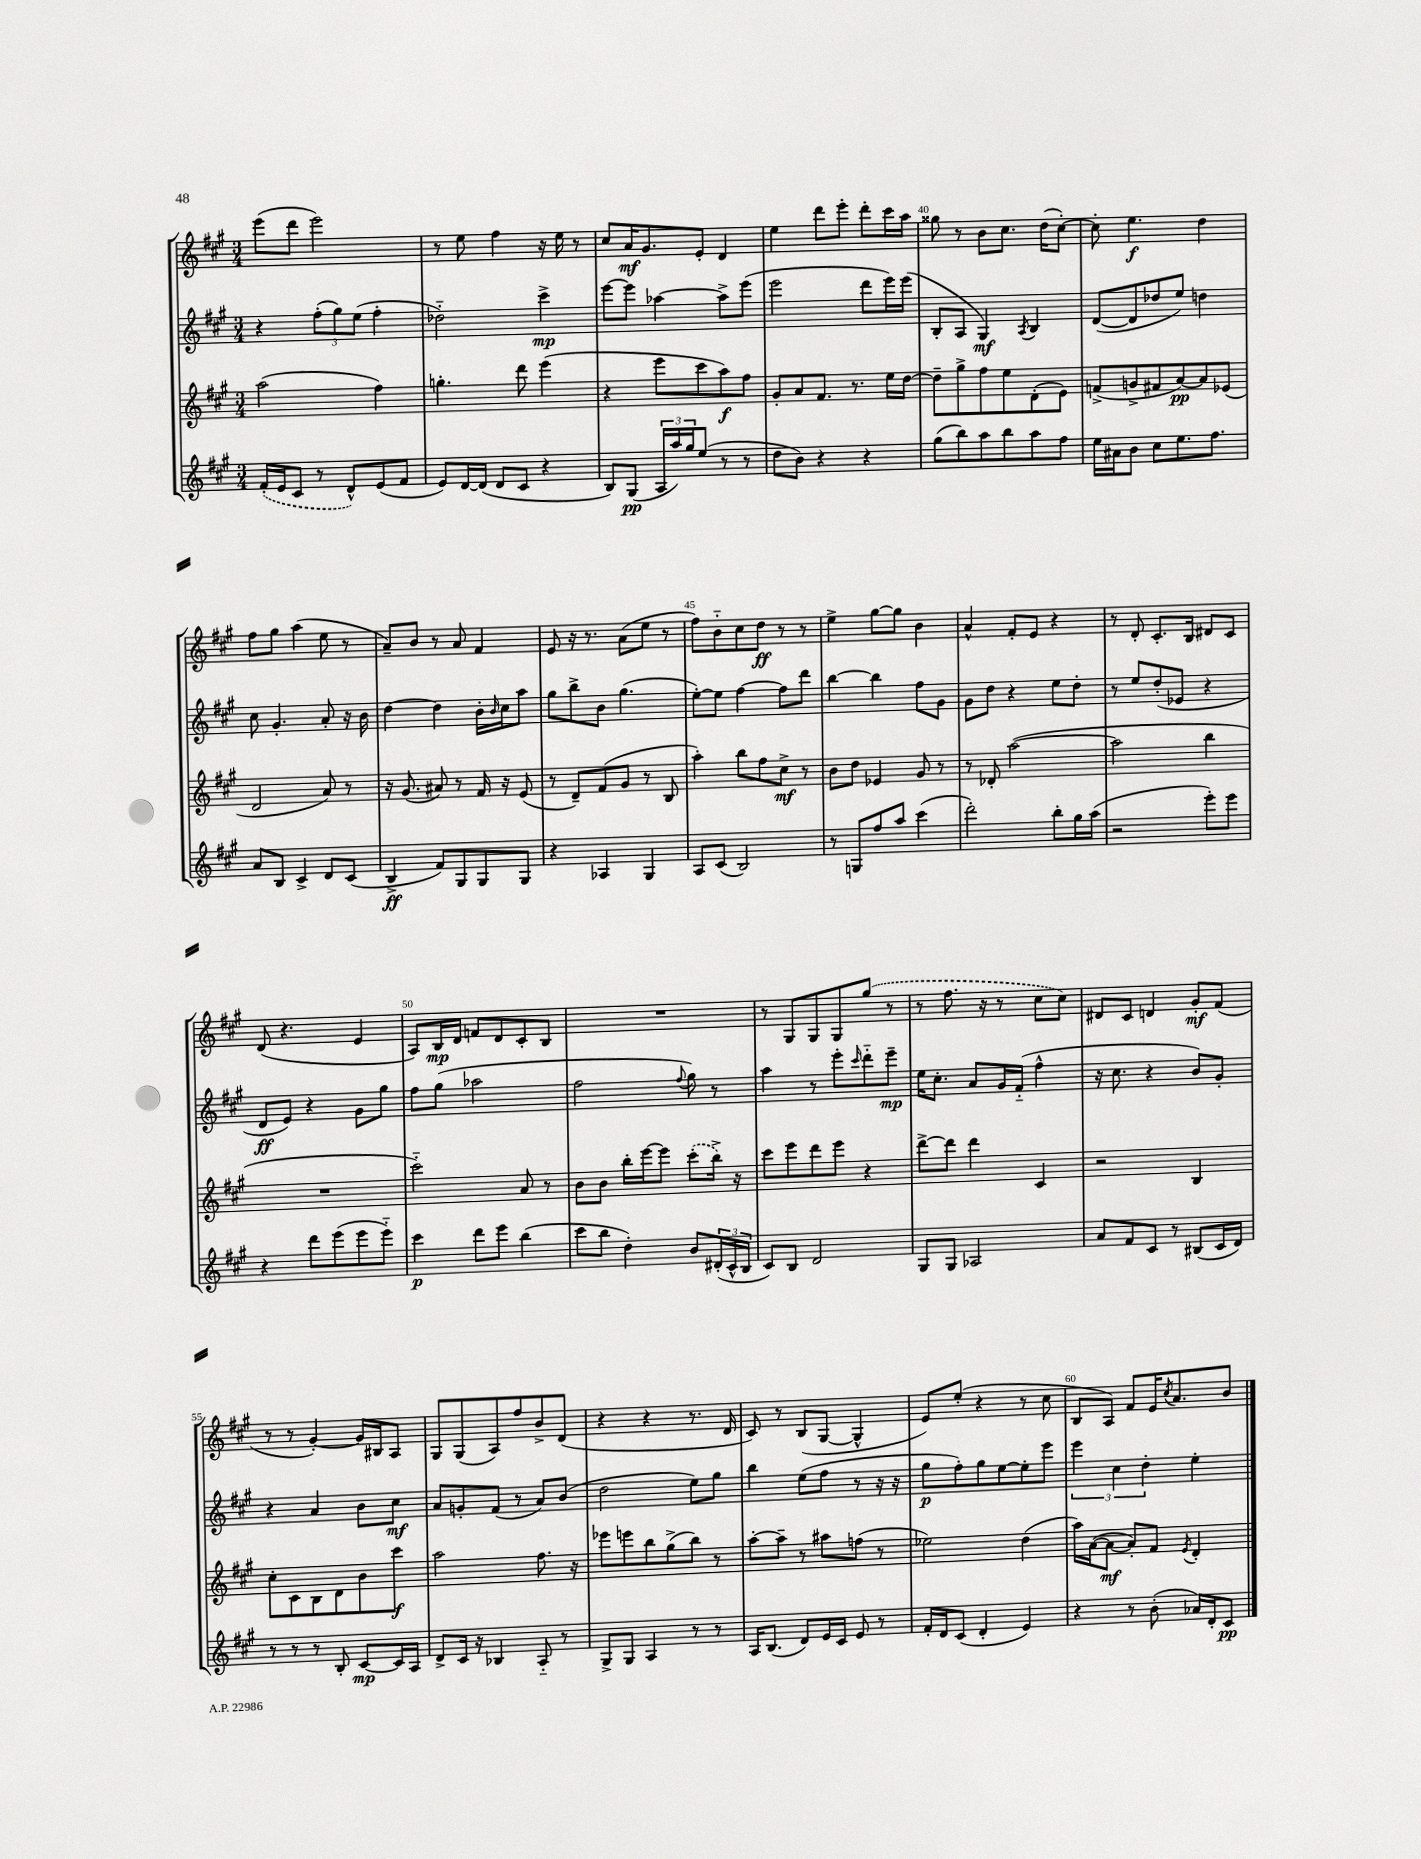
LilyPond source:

<<
\new StaffGroup <<
\new Staff = "s0" {
    \clef treble \key a \major \numericTimeSignature \time 3/4
    e'''8( d'''8 e'''2) |
    r8 e''8 fis''4 r16 e''16 r8 |
    cis''8 a'16\mf gis'8. e'8-. d'4 |
    e''4 d'''8 e'''8-. d'''8-. cis'''16 a''16 |
    gisis''8 r8 b'8 cis''8. d''16( cis''8~-.) |
    cis''8-. e''4.\f d''4 |
    fis''8 gis''8 a''4( e''8 r8 |
    a'8--) b'8 r8 a'8 fis'4 |
    e'8 r16 r8. a'8( e''8 r8 |
    fis''8) b'8-_ cis''8 d''8\ff r8 r8 |
    e''4-> gis''8~ gis''8 b'4 |
    a'4-^ fis'8-. e'8 r4 |
    r8 d'8-. cis'8.-. b16 dis'8 cis'8 |
    d'8( r4. e'4 |
    a8) b16\mp d'16 f'8 d'8 cis'8-. b8 |
    R2. |
    r8 gis8 gis8 gis8 \once \slurDashed gis''8( r8 |
    r8 fis''8. r16 r8 cis''8 cis''8) |
    dis'8 cis'8 d'4 gis'8-.\mf fis'8( |
    r8 r8 gis'4~-.) gis'16 bis16 a8 |
    gis8 gis8( a8) fis''8 b'8-> d'8( |
    r4 r4 r8. d'16 |
    cis'8) r8 b8( gis8~ gis4-^ |
    e'8) e''8-.( r4 r8 cis''8 |
    b8 a8) fis'8 e'16 \acciaccatura { cis''8 } a'8. b'8 \bar "|." |
}
\new Staff = "s1" {
    \clef treble \key a \major \numericTimeSignature \time 3/4
    r4 \tuplet 3/2 { fis''8-.( gis''8) e''8( } fis''4-. |
    des''2-_) cis'''4->\mp |
    e'''8~ e'''8 aes''4~ aes''8-> e'''8( |
    e'''2 d'''8 e'''16) e'''16( |
    b8-. a8 gis4\mf) \acciaccatura { a8 } b4 |
    d'8~( d'8 des''8 e''8) d''4 |
    cis''8 gis'4.-. a'8-. r16 b'16 |
    d''4~ d''4 b'16-. \grace { b'16 } cis''16 a''8 |
    gis''8 b''8-> b'8 gis''4.( |
    e''8~-.) e''8 fis''4~ fis''8 d'''8 |
    b''4~ b''4 fis''8 gis'8 |
    gis'8 d''8 r4 e''8 d''8-. |
    r8 e''8 d''8-.( ees'8 r4 |
    d'8\ff e'8) r4 gis'8 gis''8 |
    fis''8 gis''8( aes''2 |
    fis''2 \appoggiatura { fis''8 } gis''8) r8 |
    a''4 r8 e'''8-. \grace { cis'''16 } d'''8-_ e'''8--\mp |
    e''16 cis''8.-. a'8 gis'16 fis'16-_( fis''4-^ |
    r16 cis''8. r4 b'8) gis'8-. |
    r4 a'4 b'8 cis''8\mf |
    a'8 g'8-. fis'8( r8 a'8) b'8( |
    d''2 e''8) gis''8 |
    b''4 e''8( fis''8 r8 r16 r16 |
    gis''8\p fis''8-.) gis''8 e''8~ e''8-. e'''8 |
    \tuplet 3/2 { e'''4 cis''4 d''4-. } e''4-. \bar "|." |
}
\new Staff = "s2" {
    \clef treble \key a \major \numericTimeSignature \time 3/4
    a''2( fis''4) |
    g''4.-. d'''8 e'''4( |
    r4 e'''8 cis'''8 a''8\f) fis''8 |
    gis'8-. a'8 fis'8. r8. e''16 d''16~ |
    d''8-- gis''8-> fis''8 e''8 d'8-.( e'8) |
    f'8->( g'8-> fis'8 a'8~\pp) a'8 ees'8( |
    d'2 a'8) r8 |
    r16 gis'8.( ais'8) r8 fis'16 r16 e'8( |
    r8 d'8--) fis'8( gis'8 r8 b8 |
    a''4-.) b''8 fis''8 cis''8->\mf r8 |
    b'8 d''8 ees'4 gis'8 r8 |
    r8 des'8-. a''2~( |
    a''2 b''4 |
    R2. |
    cis'''2-_) a'8 r8 |
    b'8 b'8 b''16-. e'''16~ e'''8 \once \slurDashed cis'''8-.( b''16->) r16 |
    cis'''8 e'''8 d'''8 e'''8 r4 |
    d'''8~-> d'''8 d'''4 cis'4 |
    r2 b4 |
    cis''8-. cis'8 b8 d'8 b'8 cis'''8\f |
    a''2 fis''8. r16 |
    ees'''8 e'''8 b''8 gis''8->( b''8) r8 |
    a''8~-. a''8-- r8 ais''8 f''8( r8 |
    ees''2) d''4( |
    a''16) a'16~( a'8~\mf a'8-.) fis'8 \acciaccatura { e'8 } d'4-. \bar "|." |
}
\new Staff = "s3" {
    \clef treble \key a \major \numericTimeSignature \time 3/4
    \once \slurDashed fis'16-.( e'16 cis'8 r8 d'8-^) e'8( fis'8 |
    e'8) d'16~ d'16( d'8 cis'8 r4 |
    b8) gis8\pp( \tuplet 3/2 { a16 a''16) gis''16 } e''8( r8 r8 |
    d''8 b'8) r4 r4 |
    gis''8( b''8) a''8 b''8 a''8 fis''8 |
    e''16 ais'16 b'8 cis''8 e''8. fis''8. |
    a'8 b8 cis'4-> d'8 cis'8( |
    b4->\ff fis'8) gis8 gis8 gis8 |
    r4 aes4 gis4 |
    a8 cis'8( b2) |
    r8 g8 fis''8 a''8 cis'''4( |
    d'''2-.) b''8-. gis''16 a''16( |
    r2 e'''8-.) e'''8 |
    r4 d'''8 e'''8( e'''8 e'''8-_) |
    cis'''4\p d'''8 e'''8 b''4( |
    cis'''8 b''8 d''4-.) b'8 \tuplet 3/2 { dis'16-.( cis'16-^ b16 } |
    cis'8) b8 d'2 |
    gis8 gis8 aes2 |
    a'8 fis'8 cis'8 r8 bis8( cis'16 d'16) |
    r8 r8 r8 b8-. cis'8~\mp cis'16 a16 |
    d'8-> cis'16 r16 bes4 a8-_ r8 |
    gis8-> gis8 a4 r8 r8 |
    a16 b8.( d'8) e'16 cis'16 e'8 r8 |
    fis'16-. d'16 cis'8( d'4-. e'4) |
    r4 r8 b'8-.( aes'16) d'16-. cis'8\pp \bar "|." |
}
>>
>>
\layout { \context { \Score currentBarNumber = #36 \override BarNumber.break-visibility = ##(#f #t #t) barNumberVisibility = #(every-nth-bar-number-visible 5) } }
